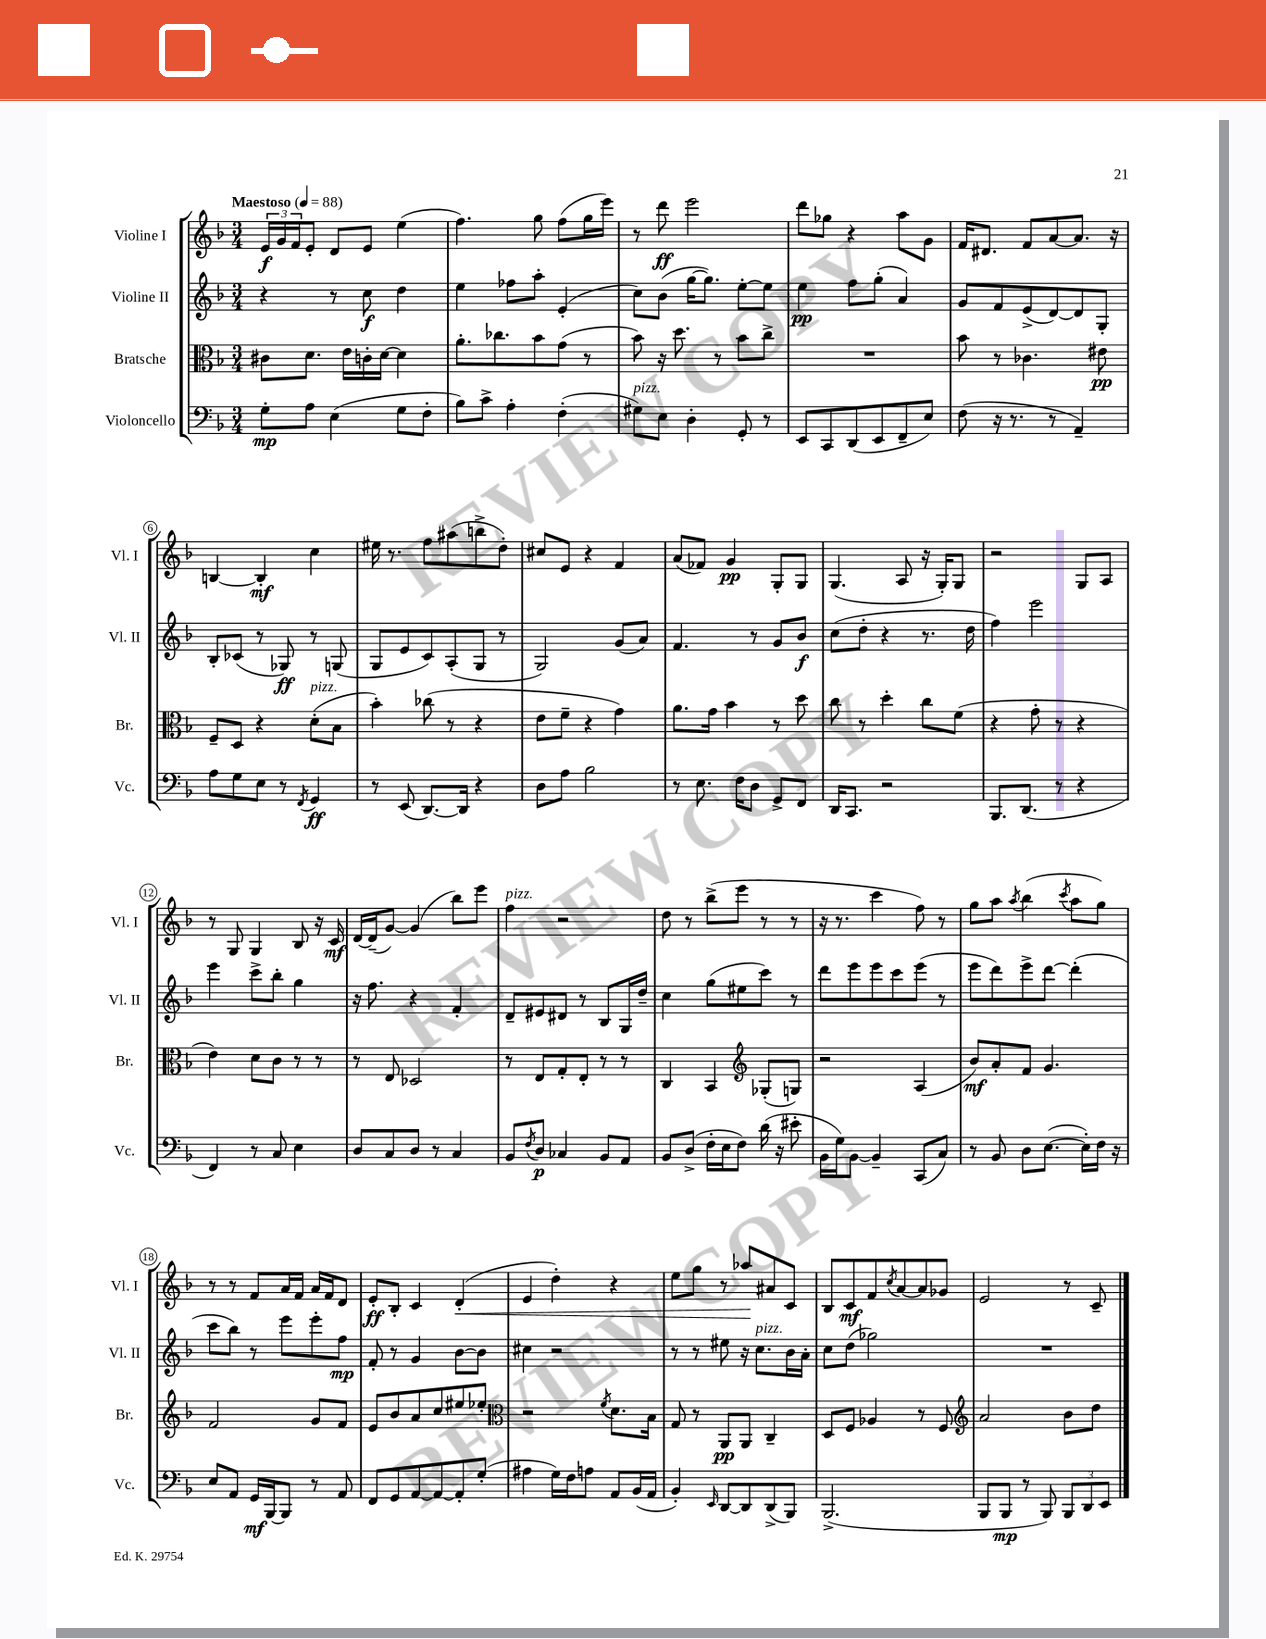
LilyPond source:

<<
\new StaffGroup <<
\new Staff = "s0" \with { instrumentName = "Violine I" shortInstrumentName = "Vl. I" } {
    \clef treble \key f \major \numericTimeSignature \time 3/4 \tempo "Maestoso" 4 = 88
    \tuplet 3/2 { e'16\f g'16 f'16 } e'8-. d'8 e'8 e''4( |
    f''4.) g''8 f''8( g''16 e'''16) |
    r8 d'''8\ff e'''2 |
    d'''8 ges''8 r4 a''8 g'8 |
    f'16 dis'8. f'8 a'8~ a'8. r16 |
    b4~ b4-.\mf c''4 |
    eis''16 r8. f''8 ais''8( b''8-> d''8-.) |
    cis''8 e'8 r4 f'4 |
    a'8( fes'8) g'4\pp g8-. g8 |
    g4.( a8 r16 g16-.) g8 |
    r2 g8 a8 |
    r8 g8 g4 bes8 r16 c'16\mf |
    d'16~ d'16--( g'8~) g'4( bes''8) e'''8 |
    f''4^\markup { \italic "pizz." } r2 |
    d''8 r8 bes''8->( e'''8 r8 r8 |
    r16 r8. c'''4 f''8) r8 |
    g''8 a''8 \acciaccatura { a''8 } bes''4( \acciaccatura { c'''8 } a''8 g''8) |
    r8 r8 f'8 a'16 f'16 a'16 f'16 d'8 |
    e'8-.\ff bes8-. c'4 d'4-.\<( |
    e'4 d''4-.) r4 |
    e''8 g''8 r8 aes''8\! ais'8 c'8 |
    bes8 c'8\mf f'8 \acciaccatura { c''8 } a'8~ a'8 ges'8 |
    e'2 r8 c'8-- \bar "|." |
}
\new Staff = "s1" \with { instrumentName = "Violine II" shortInstrumentName = "Vl. II" } {
    \clef treble \key f \major \numericTimeSignature \time 3/4
    r4 r8 c''8\f d''4 |
    e''4 fes''8 a''8-. e'4-.( |
    c''8) bes'8( g''16~ g''8.) e''8~-. e''8 |
    e''4\pp f''8 g''8-.( a'4) |
    g'8 f'8 e'8->( d'8~) d'8 g8-. |
    bes8-. ces'8( r8 ges8\ff) r8 g8( |
    g8 e'8 c'8) a8-.( g8 r8 |
    g2) g'8( a'8) |
    f'4. r8 g'8 bes'8\f |
    c''8( d''8-. r4 r8. d''16 |
    f''4) e'''2 |
    e'''4 c'''8-> bes''8-. g''4 |
    r16 f''8. r4 f'4-. |
    d'8-- eis'8 dis'8 r8 bes8 g16 d''16-- |
    c''4 g''8( eis''8 c'''8) r8 |
    d'''8 e'''8 e'''8 c'''8 e'''8( r8 |
    e'''8 d'''8) e'''8-> d'''8~ d'''4-.( |
    c'''8 bes''8) r8 e'''8 e'''8-. f''8\mp |
    f'8-. r8 g'4 bes'8~ bes'8 |
    cis''4 r2 |
    r8 r8 eis''8 r16 c''8.^\markup { \italic "pizz." } bes'16 a'16-. |
    c''8 d''8( ges''2) |
    R2. \bar "|." |
}
\new Staff = "s2" \with { instrumentName = "Bratsche" shortInstrumentName = "Br." } {
    \clef alto \key f \major \numericTimeSignature \time 3/4
    cis'8 d'8. e'16 c'16-. d'16~ d'4 |
    a'8.-. ces''8. bes'8 g'8( r8 |
    bes'8) r16 d''8. r8 bes'8 c''8-> |
    R2. |
    bes'8 r8 ces'4. eis'8\pp |
    f8-- d8 r4 d'8-.^\markup { \italic "pizz." }( bes8 |
    bes'4-.) ces''8( r8 r4 |
    e'8 f'8-- r4 g'4) |
    a'8. g'16 bes'4 r8 d''8 |
    c''8 r8 d''4-. c''8 f'8( |
    r4 g'8-. r8 r4 |
    e'4) d'8 c'8 r8 r8 |
    r8 e8 des2 |
    r8 e8 g8-. e8-. r8 r8 |
    c4 bes,4 \clef treble ges8-.( g8) |
    r2 a4( |
    bes'8\mf) a'8-. f'8 g'4. |
    f'2 g'8 f'8 |
    e'8 bes'8 a'8 c''8 eis''8 ees''8-. |
    \clef alto r2 \acciaccatura { f'8 } d'8. bes16 |
    g8 r8 a,8\pp a,8 c4-- |
    d8 f8 aes4 r8 f8 |
    \clef treble a'2 bes'8 d''8 \bar "|." |
}
\new Staff = "s3" \with { instrumentName = "Violoncello" shortInstrumentName = "Vc." } {
    \clef bass \key f \major \numericTimeSignature \time 3/4
    g8-.\mp a8 e4( g8 f8-. |
    bes8) c'8-> a4-. f4-.( |
    gis8^\markup { \italic "pizz." }) e8 d4-. g,8-. r8 |
    e,8 c,8 d,8( e,8 f,8-- e8) |
    f8( r16 r8. r8 a,4--) |
    a8 g8 e8 r8 \acciaccatura { f,8 } g,4\ff |
    r8 e,8( d,8.~) d,16 r4 |
    d8 a8 bes2 |
    r8 e8. f16 d8 g,8-> f,8 |
    d,16 c,8. r2 |
    bes,,8. d,8.( r8 r4 |
    f,4) r8 c8 e4 |
    d8 c8 d8 r8 c4 |
    bes,8 \acciaccatura { f8 } d8\p ces4 bes,8 a,8 |
    bes,8 d8->( f16-. e16 f8) d'16( r16 eis'8-. |
    bes,16 g16) bes,8~ bes,4-- c,8( c8) |
    r8 bes,8 d8 e8.~( e16-.) f16 r16 |
    e8 a,8 g,16\mf bes,,16~ bes,,8 r8 a,8 |
    f,8 g,8 a,8~ a,8~ a,8-. g8-.( |
    ais4 g16) f16 a8 a,8 bes,16( a,16 |
    bes,4-.) \grace { e,16 } d,8~ d,8 d,8->( bes,,8) |
    bes,,2.->( |
    bes,,8 bes,,8\mp r8 bes,,8) \tuplet 3/2 { bes,,8 d,8 e,8 } \bar "|." |
}
>>
>>
\layout { \context { \Score \override BarNumber.stencil = #(make-stencil-circler 0.1 0.3 ly:text-interface::print) } }
